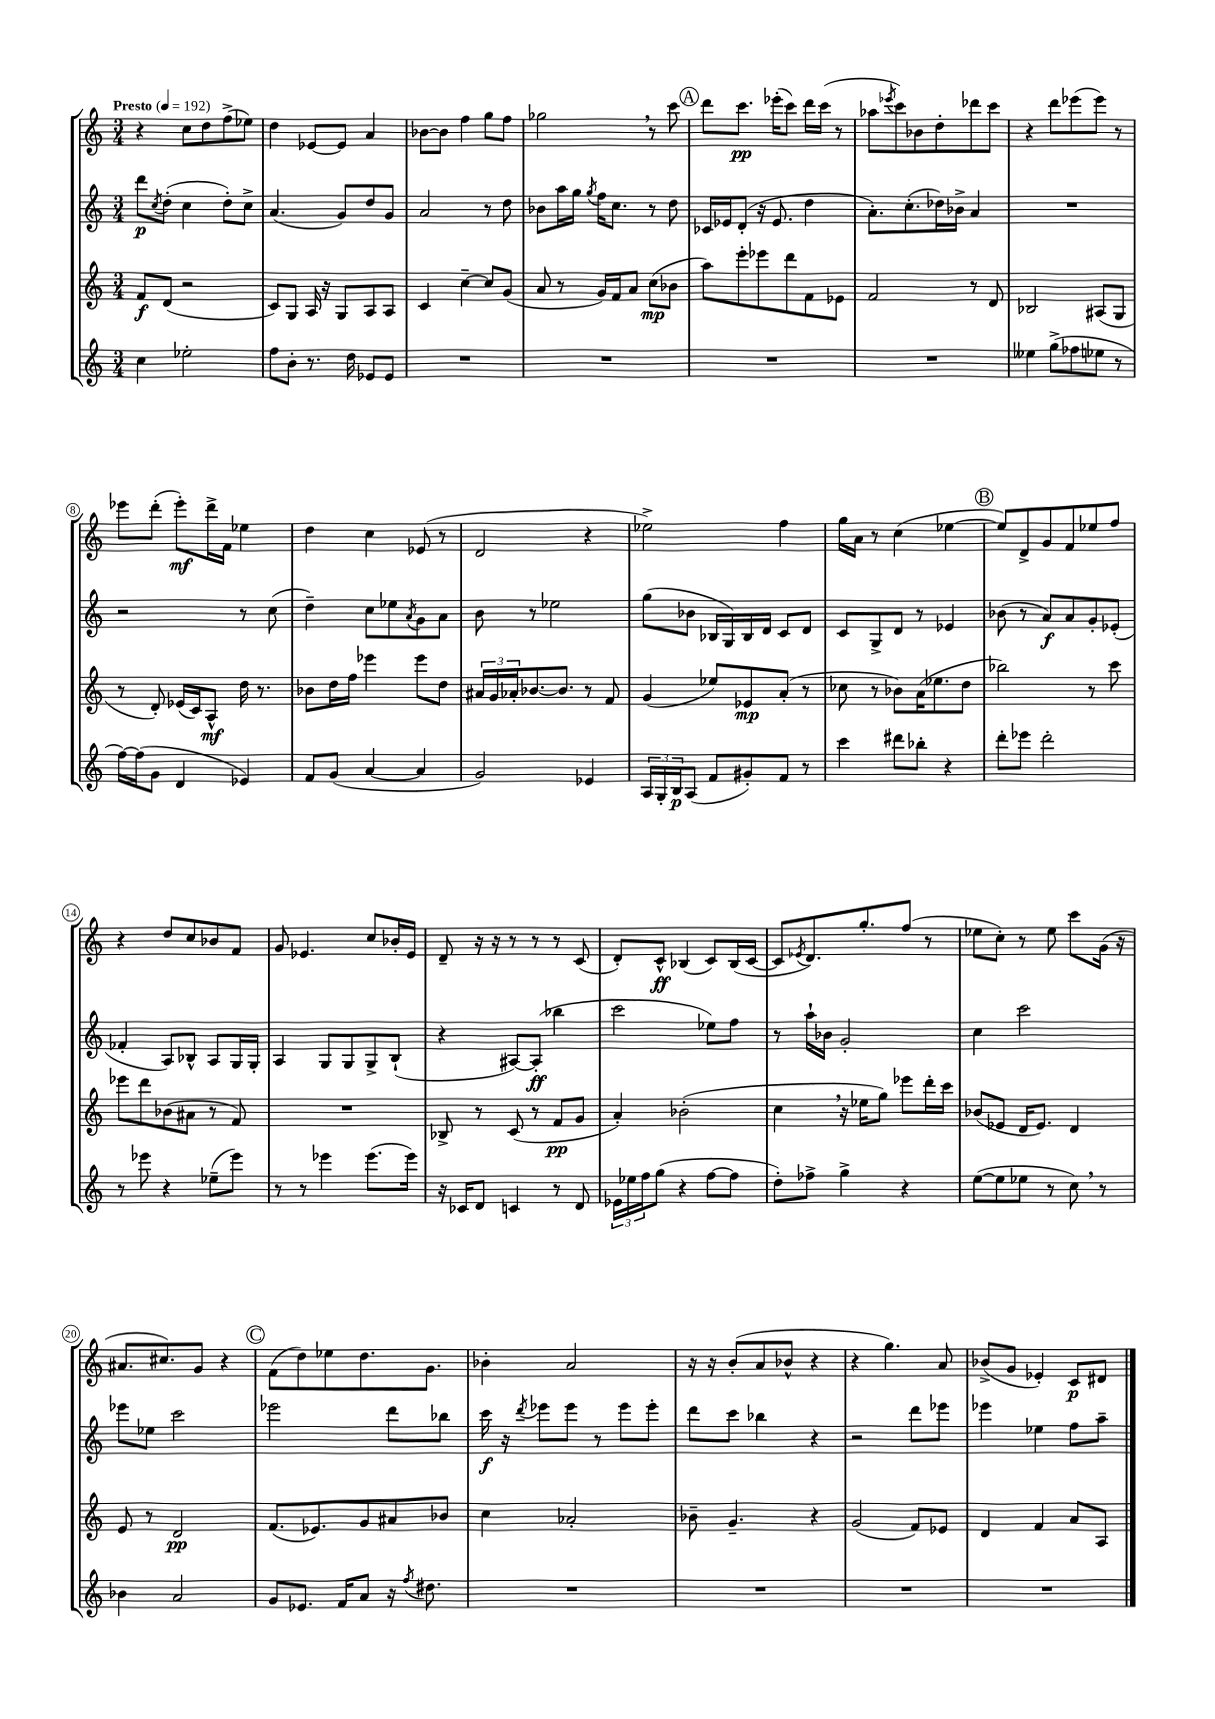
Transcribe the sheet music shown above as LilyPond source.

<<
\new StaffGroup <<
\new Staff = "s0" {
    \clef treble \key c \major \numericTimeSignature \time 3/4 \tempo "Presto" 4 = 192
    r4 c''8 d''8 f''8->( ees''8) |
    d''4 ees'8~ ees'8 a'4 |
    bes'8~ bes'8 f''4 g''8 f''8 |
    ges''2 \breathe r8 c'''8 |
    \mark \markup { \circle "A" } d'''8 c'''8.\pp ees'''16-.( c'''8) d'''16 c'''16( r8 |
    aes''8 \acciaccatura { ees'''8 } c'''8) bes'8 d''8-. des'''8 c'''8 |
    r4 d'''8 ees'''8( ees'''8) r8 |
    ees'''8 d'''8-.( ees'''8-.\mf) d'''16-> f'16 ees''4 |
    d''4 c''4 ees'8( r8 |
    d'2 r4 |
    ees''2->) f''4 |
    g''16 a'16 r8 c''4( ees''4~ |
    \mark \markup { \circle "B" } ees''8) d'8-> g'8 f'8 ees''8 f''8 |
    r4 d''8 c''8 bes'8 f'8 |
    g'8 ees'4. c''8 bes'16-. ees'16 |
    d'8-- r16 r16 r8 r8 r8 c'8( |
    d'8-.) c'8-^\ff bes4( c'8) bes16( c'16~ |
    c'8 \acciaccatura { ees'8 } d'8.) g''8.-. f''8( r8 |
    ees''8 c''8-.) r8 ees''8 c'''8 g'16( r16 |
    ais'8. cis''8.) g'8 r4 |
    \mark \markup { \circle "C" } f'8( d''8) ees''8 d''8. g'8. |
    bes'4-. a'2 |
    r16 r16 b'8-.( a'8 bes'8-^ r4 |
    r4 g''4.) a'8 |
    bes'8->( g'8 ees'4-.) c'8\p dis'8 \bar "|." |
}
\new Staff = "s1" {
    \clef treble \key c \major \numericTimeSignature \time 3/4
    d'''8\p \acciaccatura { c''8 } d''8-.( c''4 d''8-.) c''8-> |
    a'4.( g'8) d''8 g'8 |
    a'2 r8 d''8 |
    bes'8 a''16 g''16 \acciaccatura { g''8 } f''16 c''8. r8 d''8 |
    \mark \markup { \circle "A" } ces'16 ees'16 d'8-.( r16 ees'8. d''4 |
    a'8.-.) c''8.-.( des''16) bes'16-> a'4 |
    R2. |
    r2 r8 c''8( |
    d''4--) c''8 ees''8 \acciaccatura { a'8 } g'8 a'8 |
    b'8 r8 ees''2 |
    g''8( bes'8 bes16 g16) bes16 d'16 c'8 d'8 |
    c'8 g8-> d'8 r8 ees'4 |
    \mark \markup { \circle "B" } bes'8( r8 a'8\f) a'8 g'8-. ees'8-.( |
    fes'4-. a8) bes8-^ a8 g16 g16-. |
    a4 g8 g8 g8-> b8-!( |
    r4 ais8~) ais8-.\ff( bes''4 |
    c'''2 ees''8) f''8 |
    r8 a''16-! bes'16 g'2-. |
    c''4 c'''2 |
    ees'''8 ees''8 c'''2 |
    \mark \markup { \circle "C" } ees'''2 d'''8 bes''8 |
    c'''16\f r16 \acciaccatura { d'''8 } ees'''8 ees'''8 r8 ees'''8 ees'''8-. |
    d'''8 c'''8 bes''4 r4 |
    r2 d'''8 ees'''8 |
    ees'''4 ees''4 f''8 a''8-- \bar "|." |
}
\new Staff = "s2" {
    \clef treble \key c \major \numericTimeSignature \time 3/4
    f'8\f d'8( r2 |
    c'8) g8 a16 r16 g8 a8 a8 |
    c'4 c''4~-- c''8 g'8( |
    a'8 r8 g'16) f'16 a'8 c''8\mp( bes'8 |
    \mark \markup { \circle "A" } a''8) e'''8-. ees'''8 d'''8 f'8 ees'8 |
    f'2 r8 d'8 |
    bes2 ais8( g8 |
    r8 d'8-.) ees'16( c'16) a8-^\mf d''16 r8. |
    bes'8 d''16 f''16 ees'''4 ees'''8 d''8 |
    \tuplet 3/2 { ais'16 g'16 aes'16-. } bes'8.~ bes'8. r8 f'8 |
    g'4( ees''8) ees'8\mp a'8-.( r8 |
    ces''8 r8 bes'8) a'16( ees''8. d''8 |
    \mark \markup { \circle "B" } bes''2) r8 c'''8 |
    ees'''8 d'''8 bes'8( ais'8 r8 f'8) |
    R2. |
    bes8-> r8 c'8( r8 f'8\pp g'8 |
    a'4-.) bes'2-.( |
    c''4 \breathe r16 ees''16 g''8) ees'''8 d'''16-. c'''16 |
    bes'8( ees'8 d'16 ees'8.) d'4 |
    e'8 r8 d'2\pp |
    \mark \markup { \circle "C" } f'8.( ees'8.) g'8 ais'8 bes'8 |
    c''4 aes'2-. |
    bes'8-- g'4.-- r4 |
    g'2( f'8) ees'8 |
    d'4 f'4 a'8 a8 \bar "|." |
}
\new Staff = "s3" {
    \clef treble \key c \major \numericTimeSignature \time 3/4
    c''4 ees''2-. |
    f''8 b'8-. r8. d''16 ees'8 ees'8 |
    R2. |
    R2. |
    \mark \markup { \circle "A" } R2. |
    R2. |
    eeses''4 g''8->( fes''8 ees''8 r8 |
    f''16~) f''16( g'8 d'4 ees'4) |
    f'8 g'8( a'4~ a'4 |
    g'2) ees'4 |
    \tuplet 3/2 { a16 g16-. b16\p } a8( f'8 gis'8-.) f'8 r8 |
    c'''4 dis'''8 bes''8-. r4 |
    \mark \markup { \circle "B" } d'''8-. ees'''8 d'''2-. |
    r8 ees'''8 r4 ees''8--( ees'''8) |
    r8 r8 ees'''4 ees'''8.( ees'''16) |
    r16 ces'16 d'8 c'4 r8 d'8 |
    \tuplet 3/2 { ees'16 ees''16 f''16 } g''8( r4 f''8~ f''8 |
    d''8-.) fes''8-> g''4-> r4 |
    e''8~( e''8 ees''8 r8 c''8) \breathe r8 |
    bes'4 a'2 |
    \mark \markup { \circle "C" } g'8 ees'8. f'16 a'8 r16 \acciaccatura { f''8 } dis''8. |
    R2. |
    R2. |
    R2. |
    R2. \bar "|." |
}
>>
>>
\layout { \context { \Score \override BarNumber.stencil = #(make-stencil-circler 0.1 0.3 ly:text-interface::print) } }
